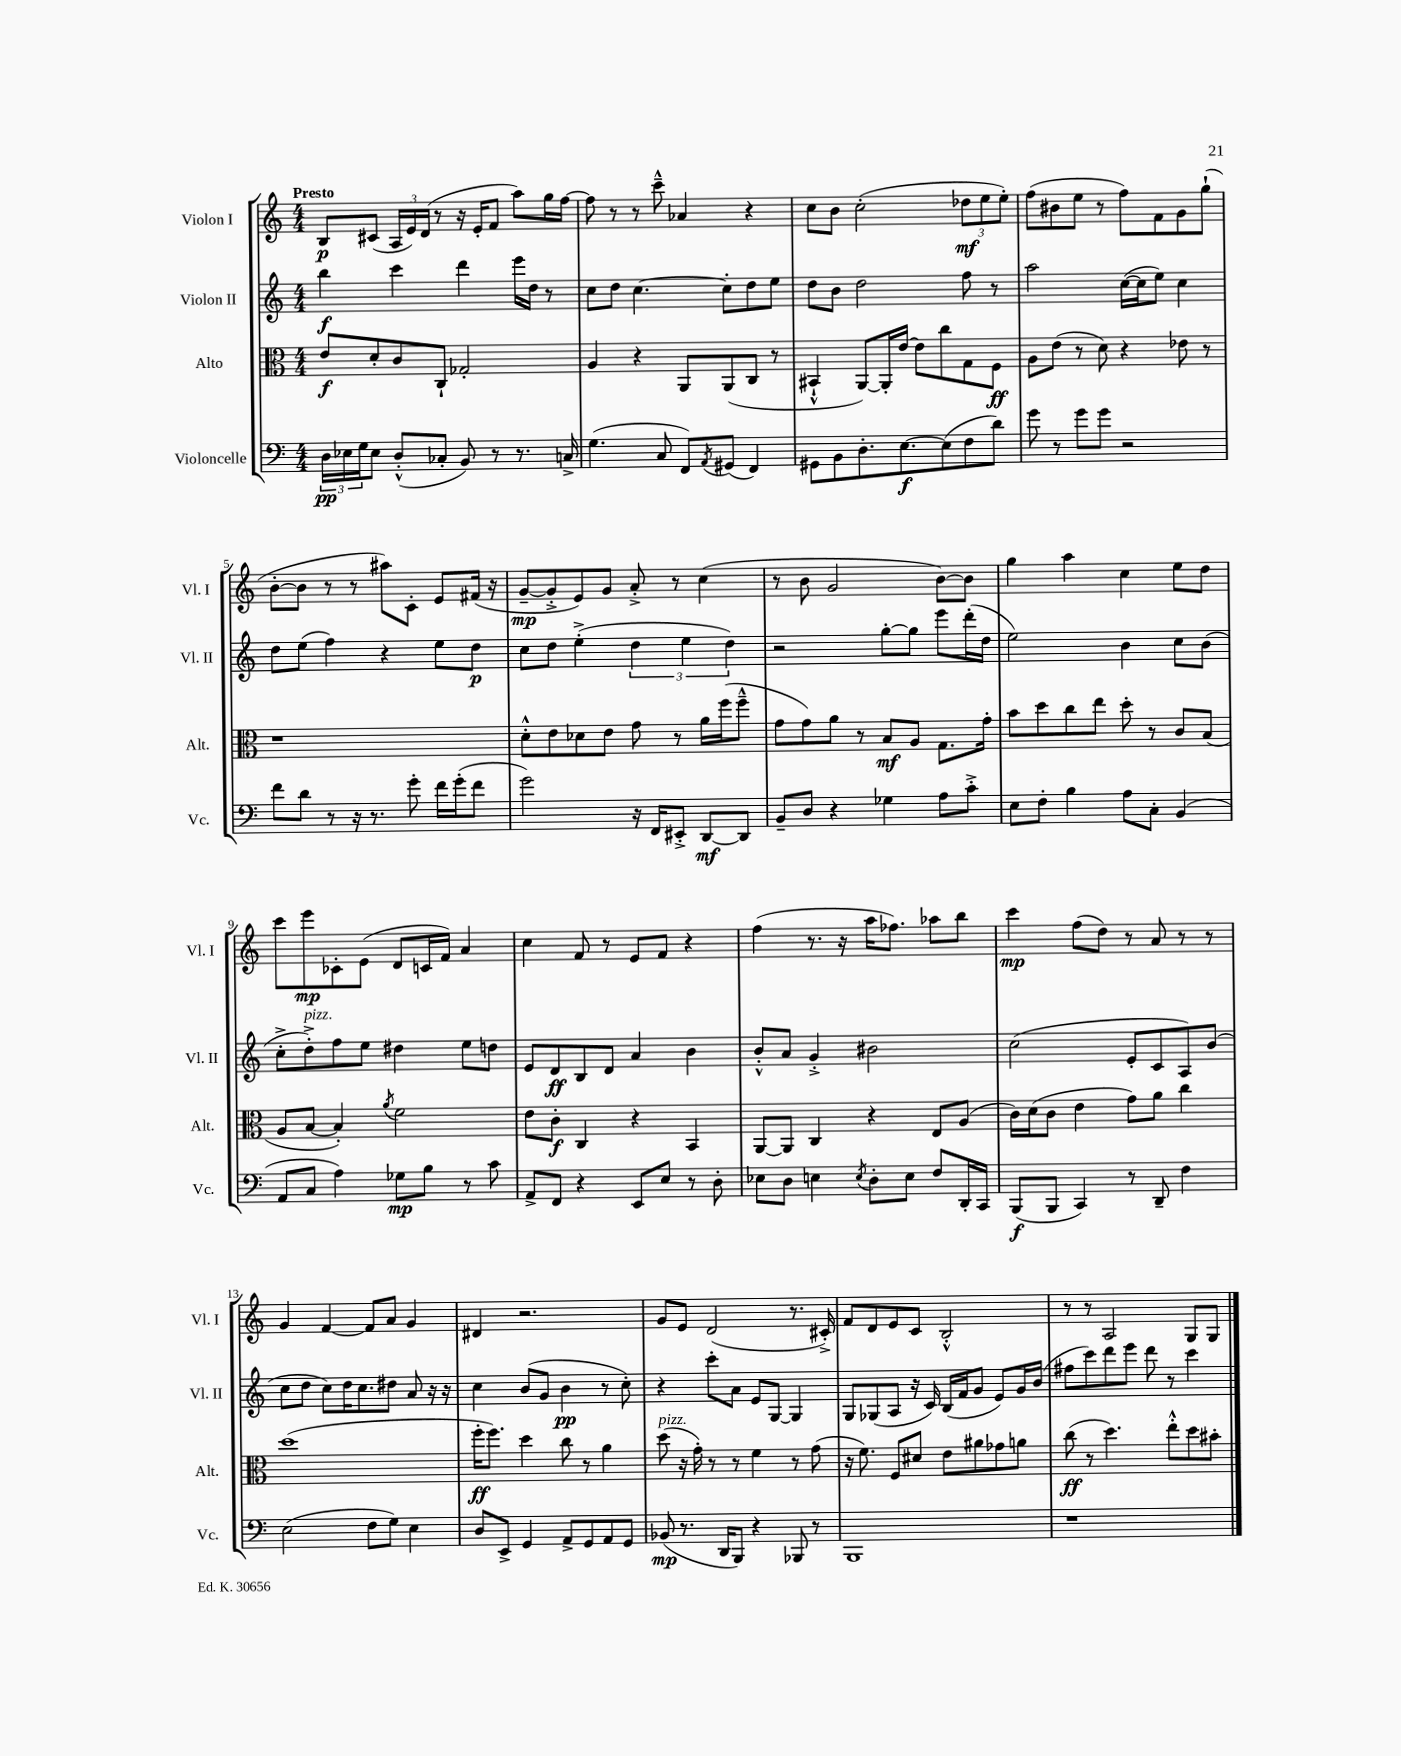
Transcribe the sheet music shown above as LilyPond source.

<<
\new StaffGroup <<
\new Staff = "s0" \with { instrumentName = "Violon I" shortInstrumentName = "Vl. I" } {
    \clef treble \key c \major \numericTimeSignature \time 4/4 \tempo "Presto"
    b8\p cis'8( \tuplet 3/2 { a16 e'16) d'16( } r8 r16 e'16-. f'8 a''8) g''16 f''16~ |
    f''8 r8 r8 c'''8---^ aes'4 r4 |
    c''8 b'8 c''2-.( \tuplet 3/2 { des''8\mf e''8 e''8-.) } |
    f''8( bis'8 e''8 r8 f''8) f'8 g'8 g''8-!( |
    b'8~-. b'8 r8 r8 ais''8) c'8-. e'8 fis'16( r16 |
    g'8~--\mp g'8-.-> e'8) g'8 a'8-.-> r8 c''4( |
    r8 b'8 g'2 b'8~) b'8 |
    g''4 a''4 c''4 e''8 d''8 |
    c'''8 e'''8\mp ces'8-. e'8( d'8 c'16 f'16) a'4 |
    c''4 f'8 r8 e'8 f'8 r4 |
    f''4( r8. r16 a''16 fes''8.) aes''8 b''8 |
    c'''4\mp f''8( d''8) r8 a'8 r8 r8 |
    g'4 f'4~ f'8 a'8 g'4 |
    dis'4 r2. |
    g'8 e'8 d'2( r8. cis'16-.->) |
    f'8 d'8 e'8 c'8 b2-.-^ |
    r8 r8 a2 g8 g8 \bar "|." |
}
\new Staff = "s1" \with { instrumentName = "Violon II" shortInstrumentName = "Vl. II" } {
    \clef treble \key c \major \numericTimeSignature \time 4/4
    b''4\f c'''4 d'''4 e'''16 d''16 r8 |
    c''8 d''8 c''4.~ c''8-. d''8 e''8 |
    d''8 b'8 d''2 f''8 r8 |
    a''2 c''16~( c''16 e''8) c''4 |
    d''8 e''8( f''4) r4 e''8 d''8\p |
    c''8 d''8 e''4-.->( \tuplet 3/2 { d''4 e''4 d''4) } |
    r2 g''8~-. g''8 e'''8 d'''16-.( d''16 |
    e''2) b'4 c''8 b'8( |
    c''8-.-> d''8-.->^\markup { \italic "pizz." }) f''8 e''8 dis''4 e''8 d''8 |
    e'8 d'8\ff b8 d'8 a'4 b'4 |
    b'8-.-^ a'8 g'4-.-> bis'2 |
    c''2( e'8-. c'8 a8) b'8( |
    c''8 d''8 c''8) d''16 c''8. dis''8 a'8 r16 r16 |
    c''4 b'8( g'8 b'4\pp r8 c''8-.) |
    r4 c'''8-. a'8 e'8 g8~ g4 |
    g8 ges8( a8 r16 c'16) b16( f'16 g'8 e'8) g'16 b'16( |
    fis''8 c'''8) d'''8 e'''8 d'''8 r8 c'''4 \bar "|." |
}
\new Staff = "s2" \with { instrumentName = "Alto" shortInstrumentName = "Alt." } {
    \clef alto \key c \major \numericTimeSignature \time 4/4
    e'8\f d'8-. c'8 c8-! ges2-. |
    a4 r4 a,8 a,8( c8 r8 |
    bis,4-!-^ a,8~) a,16-. e'16~ e'8 c''8 g8 f8\ff |
    a8 e'8( r8 d'8) r4 ees'8 r8 |
    r1 |
    d'8-.-^ e'8 des'8 e'8 g'8 r8 a'16 f''16( f''8---^ |
    g'8 g'8) a'8 r8 b8\mf a8 g8. g'16-. |
    b'8 d''8 c''8 e''8 d''8-. r8 c'8 b8( |
    a8 b8~ b4-.) \acciaccatura { a'8 } f'2 |
    e'8 c'8-.\f c4 r4 b,4 |
    a,8~ a,8 c4 r4 e8 a8( |
    c'16) d'16( c'8 e'4 g'8) a'8 c''4 |
    d''1( |
    f''16-.\ff f''8.) d''4 c''8 r8 a'4 |
    d''8^\markup { \italic "pizz." }( r16 g'16-.) r8 r8 f'4 r8 g'8( |
    r16 f'8.) f8 dis'8 e'8 ais'8 ges'8 a'8 |
    c''8\ff( r8 d''4.) e''8-.-^ d''8 bis'8-. \bar "|." |
}
\new Staff = "s3" \with { instrumentName = "Violoncelle" shortInstrumentName = "Vc." } {
    \clef bass \key c \major \numericTimeSignature \time 4/4
    \tuplet 3/2 { d16\pp ees16 g16 } ees8 d8-.-^( ces8-. b,8) r8 r8. c16-> |
    g4.( c8 f,8) \acciaccatura { a,8 } gis,8( f,4) |
    gis,8 b,8 d8.-. e8.~\f e8( f8 d'8) |
    g'8 r8 g'8 g'8 r2 |
    f'8 d'8 r8 r16 r8. g'8-. f'16 g'16-.( f'8 |
    g'2) r16 f,16 eis,8-.-> d,8~\mf d,8 |
    b,8-- d8 r4 ges4 a8 c'8-.-> |
    e8 f8-. b4 a8 c8-. b,4( |
    a,8 c8 a4) ges8\mp b8 r8 c'8 |
    a,8-> f,8 r4 e,8 e8 r8 d8-. |
    ees8 d8 e4 \acciaccatura { e8 } d8-. e8 f8 d,16-. c,16 |
    b,,8\f( b,,8 c,4) r8 d,8-- f4 |
    e2( f8 g8) e4 |
    d8 e,8-> g,4 a,8-> g,8 a,8 g,8 |
    bes,8\mp( r8. d,16 b,,8) r4 bes,,8 r8 |
    b,,1 |
    r1 \bar "|." |
}
>>
>>
